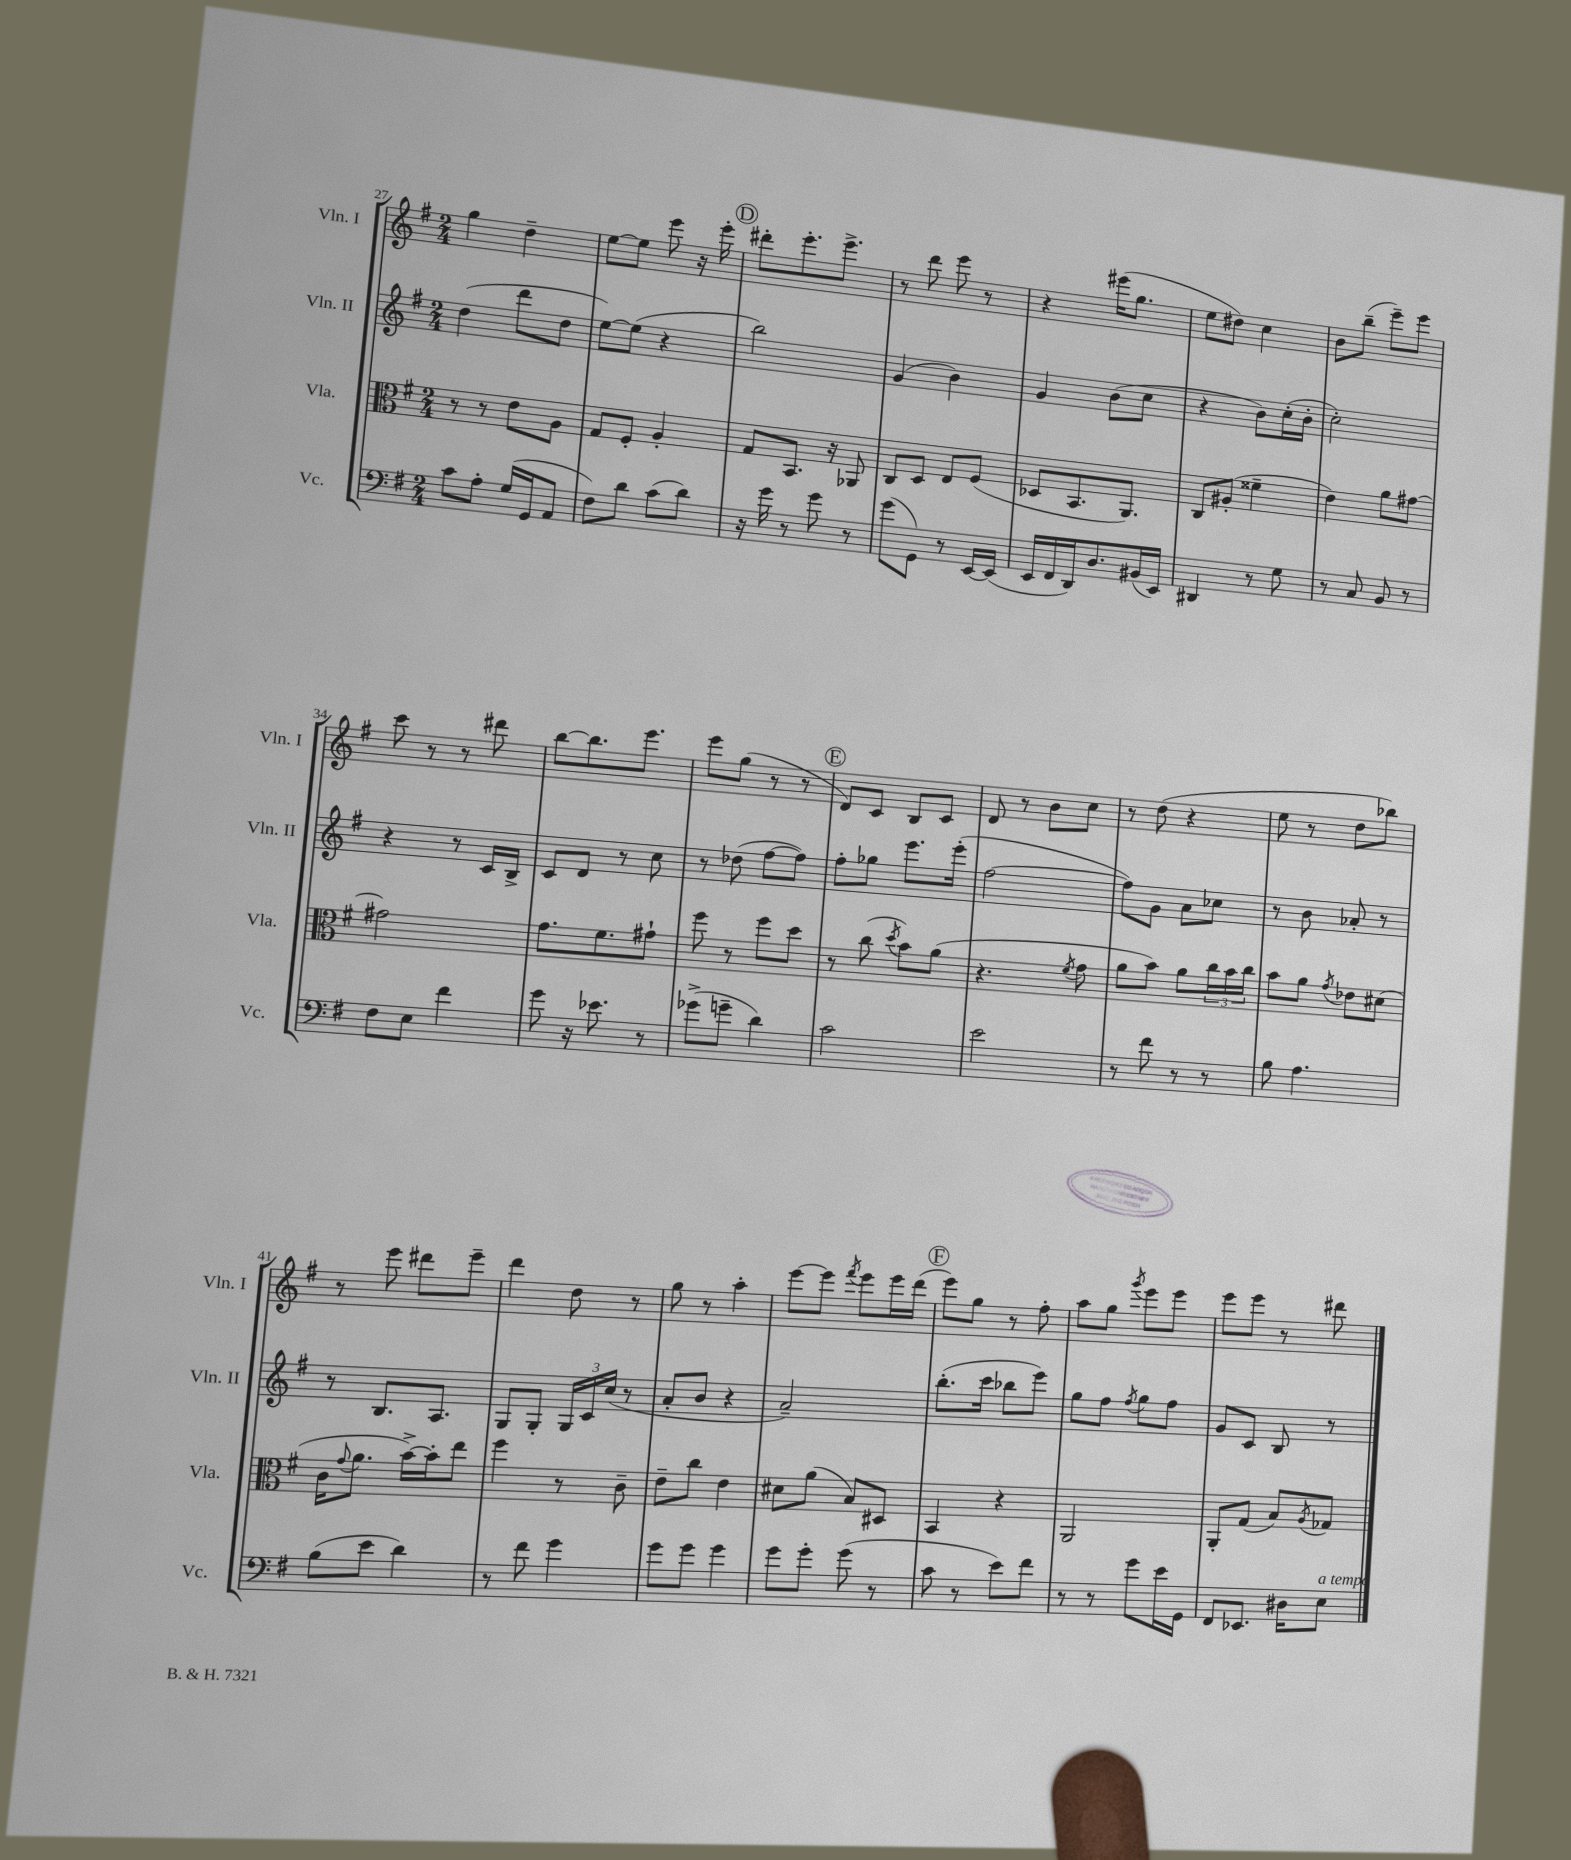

**kern	**kern	**kern	**kern
*staff4	*staff3	*staff2	*staff1
*clefF4	*clefC3	*clefG2	*clefG2
*k[f#]	*k[f#]	*k[f#]	*k[f#]
*M2/4	*M2/4	*M2/4	*M2/4
8c	8r	(4dd	4gg
8A'	8r	.	.
(16G	8e	8ddd	4dd~
16GG	.	.	.
8AA	8A	8dd	.
=	=	=	=
8F#)	8G	[8ee)	[8ee
8d	8F#'	(8ee]	8ee]
(8c	4A'	4r	8eee
8d)	.	.	16r
.	.	.	16eee'
=	=	=	=
16r	8G	2bb)	8ddd#'
16g	.	.	.
8r	8.BB	.	8.eee'
8g	.	.	.
.	16r	.	8.eee^
8r	8AA-	.	.
=	=	=	=
(8g	8C	(4g	8r
8GG)	8D	.	8ddd
8r	8E	4b)	8eee
[16EE	(8F#	.	8r
(16EE]	.	.	.
=	=	=	=
16EE	8D-	4g	4r
16FF#	.	.	.
16DD)	8.BB	.	.
8.D	.	.	.
.	.	(8b	(16eee#
.	8.AA)	.	8.gg
(16BB#	.	8cc	.
16EE)	.	.	.
=	=	=	=
4DD#	8C	4r	8ee
.	(8A#'	.	8dd#)
8r	4f##~	8b)	4cc
8G	.	(16cc'	.
.	.	16b'	.
=	=	=	=
8r	4e)	2cc')	8b
8C	.	.	(8bb~
8BB	8a	.	8eee~)
8r	[8g#	.	8eee
=	=	=	=
8F#	2g#]	4r	8ccc
8E	.	.	8r
4f#	.	8r	8r
.	.	16c	8ddd#
.	.	16B^	.
=	=	=	=
8g	8.g	8c	[8bb
16r	.	8d	8.bb]
8.e-	8.f#	.	.
.	.	8r	.
.	.	.	8.eee
8r	8g#`	8cc	.
=	=	=	=
(8g-^	8ff#	8r	8eee
8g~	8r	(8dd-	(8gg
4d)	8ff#	[8ff#	8r
.	8dd	8ff#])	8r
=	=	=	=
2c	8r	8ff#'	8d)
.	(8cc	8gg-	8c
.	8qdd	.	.
.	8b)	8.eee	8B
.	(8a	.	8c
.	.	(16eee'	.
=	=	=	=
2e	4.r	[2ff#	8d
.	.	.	8r
.	.	.	8b
.	8qf#	.	.
.	8g	.	8cc
=	=	=	=
8r	8a	8ff#])	8r
8f#	8b)	8g	(8dd
8r	8a	8a	4r
8r	24cc	8cc-	.
.	24b	.	.
.	24cc	.	.
=	=	=	=
8B	8b	8r	8ee
4.A	8a	8b	8r
.	8qg	.	.
.	8e-	8a-'	8dd
.	(8d#	8r	8bb-)
=	=	=	=
(8B	16c	8r	8r
.	8qqg	.	.
.	8.a	.	.
8e	.	8.B	8eee
4d)	[16b^)	.	8ddd#
.	16b']	8.A	.
.	8ee	.	8eee~
=	=	=	=
8r	4ff#	8G	4ddd
8f#	.	8G'	.
4g	8r	24G	8dd
.	.	24c	.
.	.	(24cc	.
.	8c~	8r	8r
=	=	=	=
8g	8e~	8a'	8gg
8g	8cc	8b	8r
4g	4e	4r	4aa'
=	=	=	=
8g	8d#	2a~)	[8eee
8g'	(8a	.	8eee]
.	.	.	8qfff#
(8g	8B)	.	8eee
8r	8D#	.	16eee
.	.	.	(16ddd
=	=	=	=
8c	4BB	(8.bb'	8eee)
8r	.	.	8gg
.	.	16ccc	.
8e)	4r	8bb-	8r
8f#	.	8eee)	8ff#'
=	=	=	=
8r	2AA	8gg	8aa
8r	.	8ff#	8gg
.	.	8qff#	8qggg
8g	.	8gg	8eee
16e	.	8ff#	8eee
16GG	.	.	.
=	=	=	=
8FF#	8AA'	8g	8eee
8.EE-	(8G	8c	8eee
.	8B)	8B	8r
16D#	.	.	.
.	8qA	.	.
8E	8G-	8r	8ddd#
==	==	==	==
*-	*-	*-	*-
